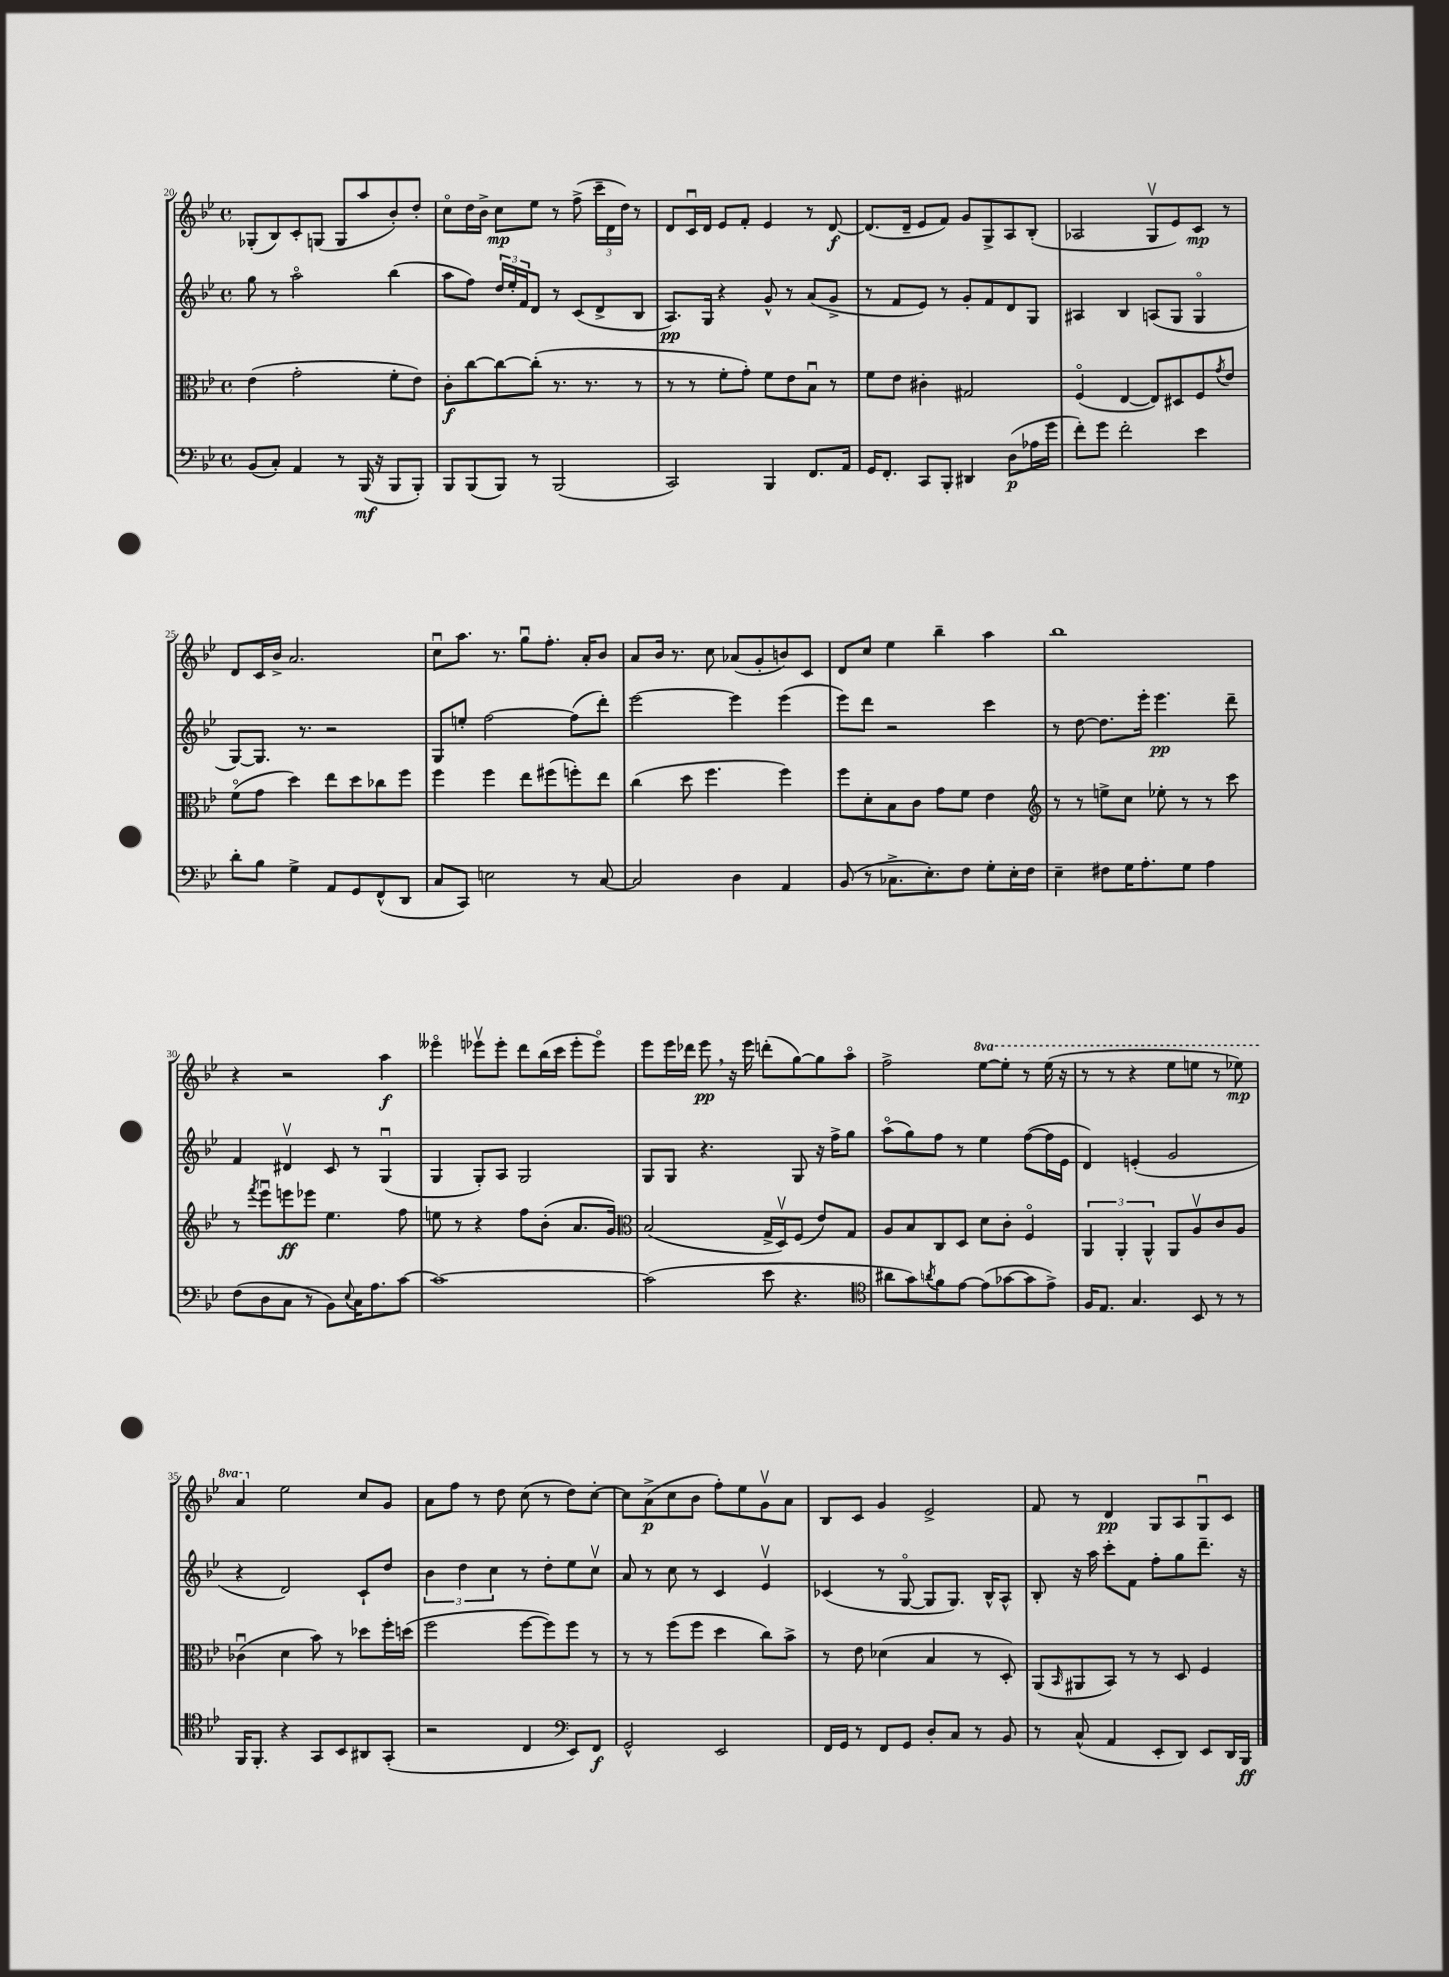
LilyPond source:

<<
\new StaffGroup <<
\new Staff = "s0" {
    \clef treble \key bes \major \defaultTimeSignature \time 4/4 \set Staff.ottavationMarkups = #ottavation-simple-ordinals
    ges8-.( bes8) c'8-. g8( g8 a''8 bes'8-.) d''8-. |
    c''8\flageolet d''16 bes'16-> c''8\mp ees''8 r8 f''8->( \tuplet 3/2 { c'''16-- d'16 d''16) } r8 |
    d'8 c'16\downbow d'16 ees'8 f'8-. ees'4 r8 d'8~\f |
    d'8.( d'16-- ees'8 f'8) g'8 g8-> a8 bes8-.( |
    aes2 g8\upbow ees'8) c'8\mp r8 |
    d'8 c'16 bes'16-> a'2. |
    c''8\downbow a''8. r8. g''8\downbow f''8.-. a'16-. bes'8 |
    a'8 bes'16 r8. c''8 aes'8( g'8-. b'8) c'8 |
    d'8 c''8 ees''4 bes''4-- a''4 |
    bes''1 |
    r4 r2 a''4\f |
    eeses'''4\flageolet ees'''8\upbow ees'''8-. d'''8 bes''16( c'''16 ees'''8-. ees'''8\flageolet) |
    ees'''8 ees'''16 des'''16 ees'''8\pp \breathe r16 ees'''16 d'''8-.( g''8~) g''8 a''8\flageolet |
    f''2-> \ottava #1 ees'''8~ ees'''8-. r8 ees'''16( r16 |
    r8 r8 r4 ees'''8 e'''8 r8 ees'''8\mp) |
    a''4 \ottava #0 ees''2 c''8 g'8 |
    a'8 f''8 r8 d''8 c''8( r8 d''8) c''8~-. |
    c''8 a'8->\p( c''8 bes'8 f''8-.) ees''8 g'8\upbow a'8 |
    bes8 c'8 g'4 ees'2-> |
    f'8 r8 d'4\pp g8 a8 g8\downbow c'8 \bar "|." |
}
\new Staff = "s1" {
    \clef treble \key bes \major \defaultTimeSignature \time 4/4
    g''8 r8 a''2\flageolet bes''4( |
    a''8 f''8) \tuplet 3/2 { d''16 ees''16-. f'16 } d'8 r8 c'8( d'8-> bes8 |
    a8.\pp) g16 r4 g'8-^ r8 a'8( g'8-> |
    r8 f'8 ees'8) r8 g'8-. f'8 d'8 g8 |
    ais4 bes4 a8( g8 g4\flageolet |
    g8~) g8. r8. r2 |
    g8 e''8-. f''2~ f''8( d'''8-.) |
    ees'''2~ ees'''4 ees'''4( |
    ees'''8) d'''8 r2 c'''4 |
    r8 d''8~ d''8. ees'''16-. ees'''4.\pp d'''8-- |
    f'4 dis'4\upbow c'8 r8 g4\downbow( |
    g4 g8-.) a8 g2 |
    g8 g8 r4. g8 r16 f''16-> g''8 |
    a''8\flageolet( g''8) f''8 r8 ees''4 f''8~( f''16 ees'16 |
    d'4) e'4-.( g'2 |
    r4 d'2) c'8-! d''8 |
    \tuplet 3/2 { bes'4 d''4 c''4 } r8 d''8-. ees''8 c''8\upbow |
    a'8 r8 c''8 r8 c'4 ees'4\upbow |
    ces'4( r8 g8~\flageolet g8 g8.) bes16-^ a8-^ |
    bes8-. r16 a''16 c'''8-. f'8 f''8-. g''8 d'''8.-- r16 \bar "|." |
}
\new Staff = "s2" {
    \clef alto \key bes \major \defaultTimeSignature \time 4/4
    ees'4( g'2-. f'8-. ees'8) |
    c'8-.\f c''8~ c''8~ c''8-.( r8. r8. r8 |
    r8 r8 f'8-. g'8-.) f'8 ees'8 bes8\downbow r8 |
    f'8 ees'8 cis'4-. gis2 |
    f4\flageolet( ees4~ ees8) dis8 f8 \acciaccatura { g'8 } ees'8 |
    f'8\flageolet( g'8 d''4) ees''8 d''8 ces''8 f''8 |
    f''4 f''4 ees''8 fis''8( f''8-.) ees''8 |
    c''4( d''8 f''4. f''4) |
    f''8 d'8-. bes8 c'8 g'8 f'8 ees'4 |
    \clef treble r8 r8 e''8-> c''8 ees''8-. r8 r8 c'''8 |
    r8 \acciaccatura { f'''8 } ees'''8\downbow e'''8\ff ees'''8 ees''4. f''8 |
    e''8 r8 r4 f''8 bes'8-.( a'8. g'16) |
    \clef alto bes2( g16-> d16\upbow) f8( ees'8) g8 |
    a8 bes8 c8 d8 d'8 c'8-. f4\flageolet |
    \tuplet 3/2 { a,4 a,4-. a,4-^ } a,8 a8\upbow c'8 a8 |
    ces'4\downbow( d'4 bes'8) r8 des''8 f''16-. d''16( |
    f''2 f''8~ f''8) f''8 r8 |
    r8 r8 f''8( f''8 d''4 c''8) bes'8-> |
    r8 ees'8 des'4( bes4 r8 d8-.) |
    a,8( \grace { bes,16 } ais,8 bes,8) r8 r8 d8 f4 \bar "|." |
}
\new Staff = "s3" {
    \clef bass \key bes \major \defaultTimeSignature \time 4/4
    bes,8( c8-.) a,4 r8 bes,,16\mf( r16 bes,,8 bes,,8-.) |
    bes,,8 bes,,8( bes,,8) r8 bes,,2( |
    c,2) bes,,4 f,8. a,16 |
    g,16 f,8.-. c,8 bes,,8-. dis,4 d8\p( aes16 g'16 |
    f'8-.) g'8 f'2-. ees'4 |
    d'8-. bes8 g4-> a,8 g,8 f,8-^( d,8 |
    c8 c,8) e2 r8 c8~ |
    c2 d4 a,4 |
    bes,8( r8 ces8.-> ees8.-.) f8 g8-. ees16-. f16 |
    ees4-- fis8 g16 a8.-. g8 a4 |
    f8( d8 c8 r8 bes,8) \appoggiatura { ees8 } c16 a8. c'8~ |
    c'1~ |
    c'2( ees'8 r4. |
    \clef tenor ais'8 g'8) \acciaccatura { a'8 } f'8 ees'8~ ees'8( ges'8~ ges'8 ees'8->) |
    f16 ees8. g4. bes,8 r8 r8 |
    f,16 f,8.-. r4 g,8 bes,8 ais,8 g,8-.( |
    r2 c4 \clef bass ees,8) f,8\f |
    g,2-^ ees,2 |
    f,16 g,16 r8 f,8 g,8 d8-. c8 r8 bes,8 |
    r8 c8-^( a,4 ees,8-. d,8) ees,8 d,16 bes,,16\ff \bar "|." |
}
>>
>>
\layout { \context { \Score currentBarNumber = #20 } }
